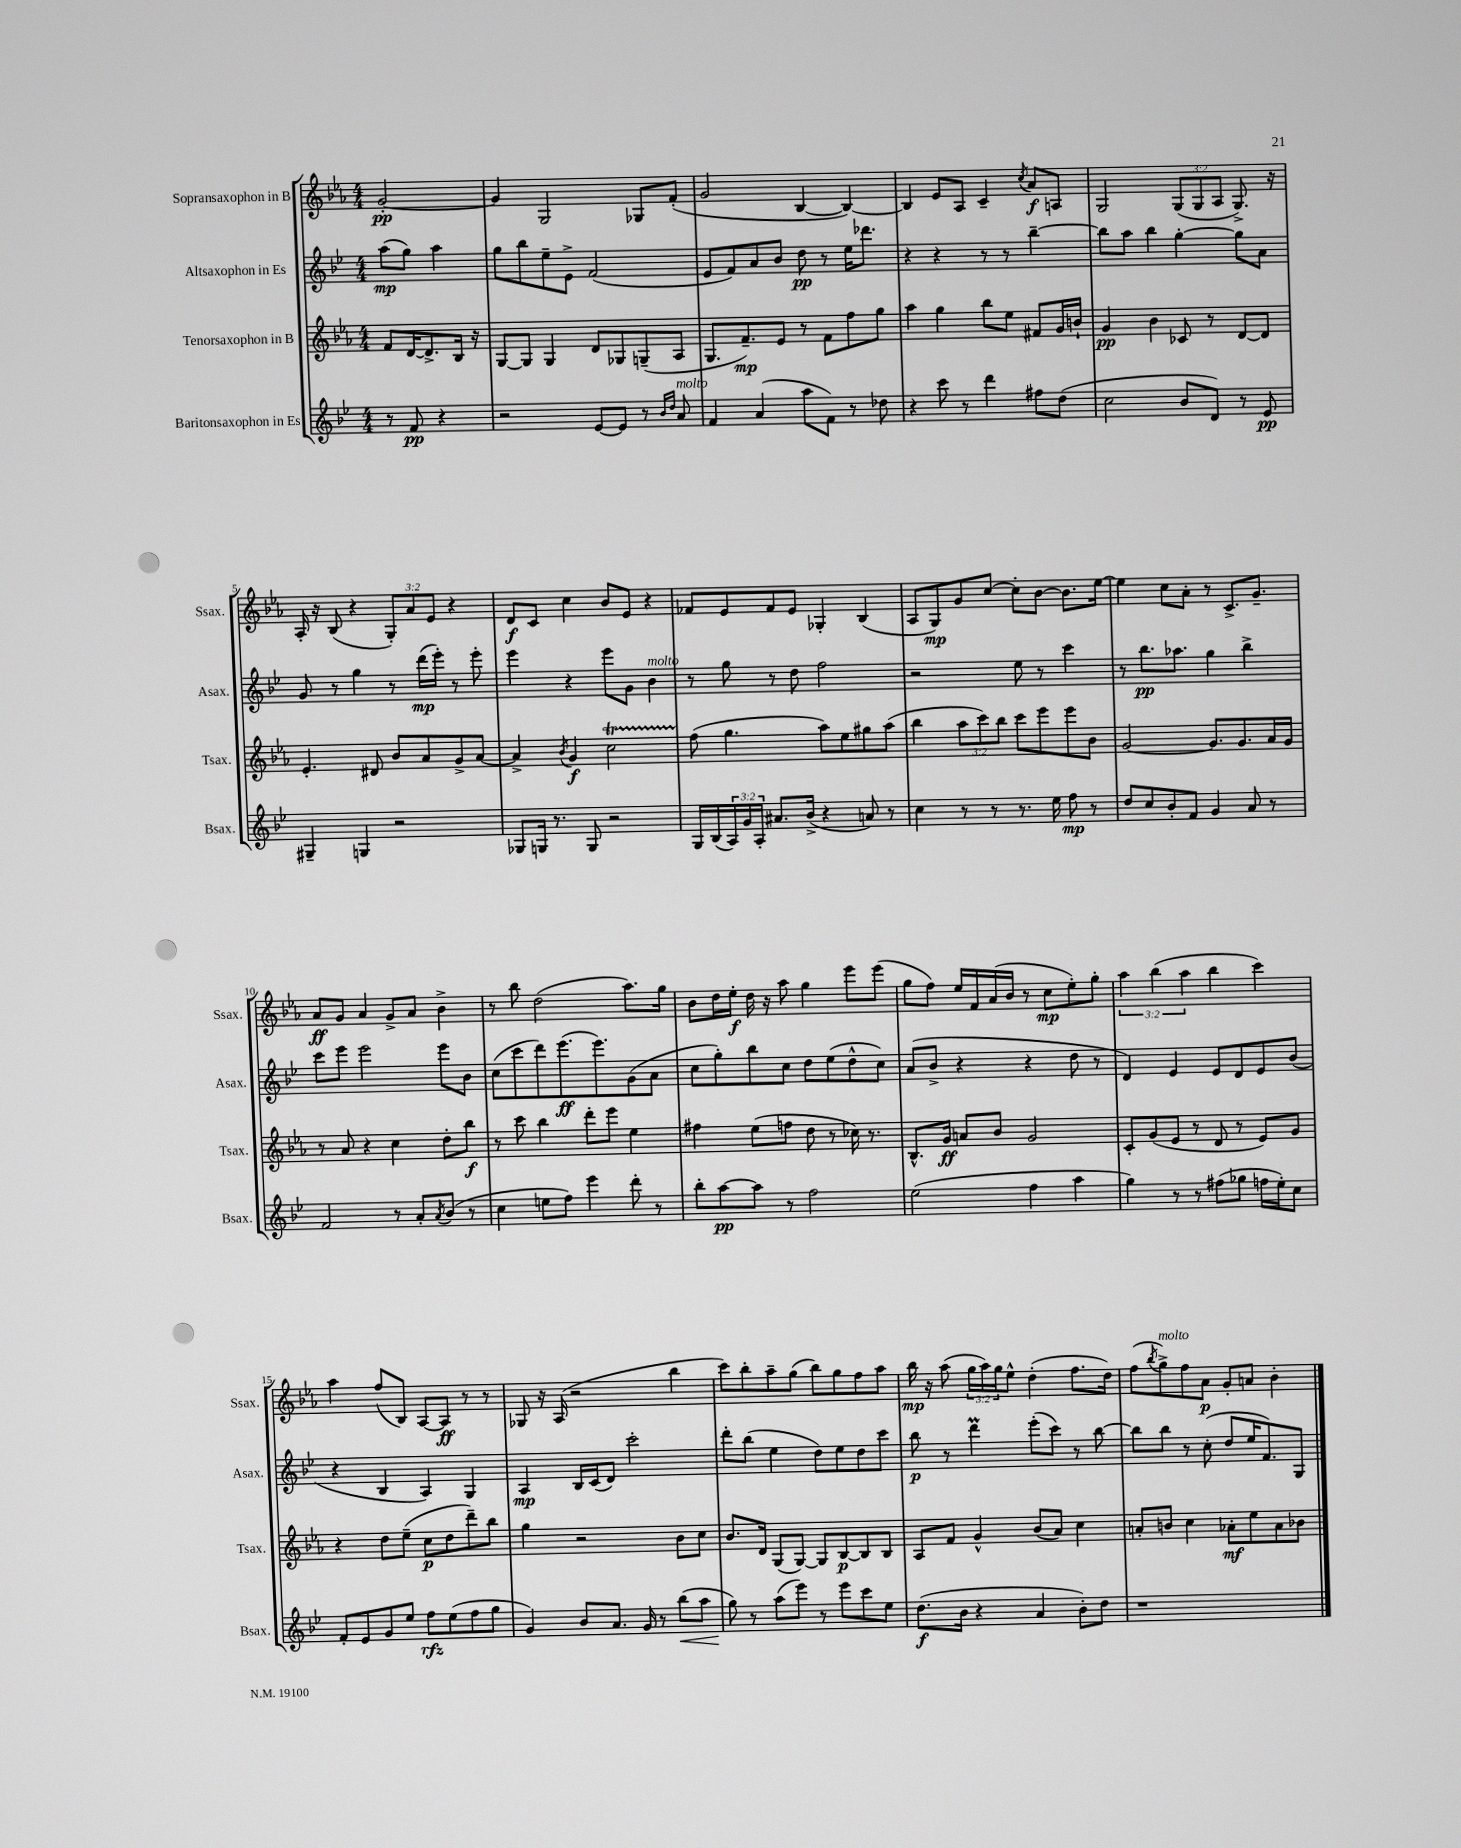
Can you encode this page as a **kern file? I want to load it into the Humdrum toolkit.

**kern	**dynam	**kern	**dynam	**kern	**dynam	**kern	**dynam
*part4	*part4	*part3	*part3	*part2	*part2	*part1	*part1
*staff4	*staff4	*staff3	*staff3	*staff2	*staff2	*staff1	*staff1
*I"Baritonsaxophon in Es	*	*I"Tenorsaxophon in B	*	*I"Altsaxophon in Es	*	*I"Sopransaxophon in B	*
*I'Bsax.	*	*I'Tsax.	*	*I'Asax.	*	*I'Ssax.	*
*clefG2	*	*clefG2	*	*clefG2	*	*clefG2	*
*k[b-e-]	*	*k[b-e-a-]	*	*k[b-e-]	*	*k[b-e-a-]	*
*M4/4	*	*M4/4	*	*M4/4	*	*M4/4	*
=	=	=	=	=	=	=	=
8r	.	8f/L	.	(8aa\L	mp	[2g'/	pp
8f/	pp	[16d/K	.	8gg\J)	.	.	.
.	.	8.d^/]	.	.	.	.	.
4r	.	.	.	4aa\	.	.	.
.	.	16B-/Jk	.	.	.	.	.
.	.	16r	.	.	.	.	.
=1	=1	=1	=1	=1	=1	=1	=1
2r	.	[8G/L	.	8gg\L	.	4g/]	.
.	.	8G/J]	.	8bb-\	.	.	.
.	.	4G/	.	8ee-~\	.	2G/	.
.	.	.	.	8e-^\J	.	.	.
[8e-/L	.	8d/L	.	(2f/	.	.	.
8e-/J]	.	8G-X/	.	.	.	.	.
8r	.	(8Gn~/	.	.	.	8G-X/L	.
16qqb-/LL	.	.	.	.	.	.	.
16qqdd/JJ	.	.	.	.	.	.	.
!LO:TX:a:i:t=molto	!	!	!	!	!	!	!
8a/	.	8A-/J	.	.	.	(8f'/J	.
=2	=2	=2	=2	=2	=2	=2	=2
4f/	.	8.G/L	.	8e-/L	.	2g/	.
.	.	.	.	8f/)	.	.	.
.	.	8.f~/)	mp	.	.	.	.
(4a/	.	.	.	8a/	.	.	.
.	.	8e-/J	.	8b-/J	.	.	.
8aa\L	.	8r	.	8dd\	pp	[4B-/	.
8f\J)	.	8f\L	.	8r	.	.	.
8r	.	8ff\	.	16ee-\KL	.	4B-/_)	.
.	.	.	.	8.ddd-X\J	.	.	.
8dd-X\	.	8gg\J	.	.	.	.	.
=3	=3	=3	=3	=3	=3	=3	=3
4r	.	4aa-\	.	4r	.	4B-/]	.
8ccc\	.	4gg\	.	4r	.	8e-/L	.
8r	.	.	.	.	.	8A-/J	.
4ddd\	.	8bb-\L	.	8r	.	4c~/	.
.	.	8ee-\J	.	8r	.	.	.
.	.	.	.	.	.	8qcc/	.
8ff#X\L	.	8f#X/L	.	[4bb-~\	.	8a-/L	f
(8dd\J	.	16g/L	.	.	.	8An/J	.
.	.	16bn`/JJ	.	.	.	.	.
=4	=4	=4	=4	=4	=4	=4	=4
2cc\	.	4g/	pp	8bb-\L]	.	2G/	.
.	.	.	.	8aa\J	.	.	.
.	.	4b-\	.	4bb-\	.	.	.
8b-/L	.	8c-X/	.	[4gg'\	.	(12G/L	.
.	.	.	.	.	.	12G/	.
8d/J)	.	8r	.	.	.	.	.
.	.	.	.	.	.	12A-/J	.
8r	.	[8d/L	.	8gg\L]	.	8.G^/)	.
8e-/	pp	8d/J]	.	8a\J	.	.	.
.	.	.	.	.	.	16r	.
!!LO:LB:g=z
=5	=5	=5	=5	=5	=5	=5	=5
4G#X~/	.	4.e-'/	.	8g/	.	16A-'/	.
.	.	.	.	.	.	16r	.
.	.	.	.	8r	.	(8B-/	.
4Gn/	.	.	.	4gg\	.	4r	.
.	.	8d#X/	.	.	.	.	.
2r	.	8b-/L	.	8r	.	12G'/L)	.
.	.	.	.	.	.	12a-/	.
.	.	8a-/	.	(16ddd\LL	mp	.	.
.	.	.	.	.	.	12e-/J	.
.	.	.	.	16eee-'\JJ)	.	.	.
.	.	8g^/	.	8r	.	4r	.
.	.	[8a-/J	.	8eee-'\	.	.	.
=6	=6	=6	=6	=6	=6	=6	=6
8G-X/L	.	4a-^/]	.	4eee-\	.	8d/L	f
16Gn/Jk	.	.	.	.	.	8c/J	.
8.r	.	.	.	.	.	.	.
.	.	8qb-/	.	.	.	.	.
.	.	4g/	f	4r	.	4cc\	.
8G/	.	.	.	.	.	.	.
2r	.	2ccT\	.	8eee-\L	.	8b-/L	.
.	.	.	.	8g\J	.	8e-/J	.
!	!	!	!	!LO:TX:a:i:t=molto	!	!	!
.	.	.	.	4b-\	.	4r	.
=7	=7	=7	=7	=7	=7	=7	=7
16G/LL	.	(8ff\	.	8r	.	8f-X/L	.
(16B-/	.	.	.	.	.	.	.
24A/)	.	4.gg\	.	8gg\	.	8e-/	.
24g/	.	.	.	.	.	.	.
24A'/JJ	.	.	.	.	.	.	.
8.a#X/L	.	.	.	8r	.	8f-/	.
.	.	.	.	8dd\	.	8e-/J	.
(16b-^/Jk	.	.	.	.	.	.	.
4r	.	8aa-\L)	.	2ff\	.	4G-X'/	.
.	.	8ee-\	.	.	.	.	.
8an/)	.	8gg#X\	.	.	.	(4B-/	.
8r	.	(8aa-\J	.	.	.	.	.
=8	=8	=8	=8	=8	=8	=8	=8
4cc\	.	4bb-\	.	2r	.	8A-/L	.
.	.	.	.	.	.	8G/)	mp
8r	.	12aa-\L	.	.	.	8g/	.
.	.	12ccc\)	.	.	.	.	.
8r	.	.	.	.	.	[8cc/J	.
.	.	12bb-\J	.	.	.	.	.
8.r	.	8ccc\L	.	8ee-\	.	8cc'\L]	.
.	.	8eee-\	.	8r	.	[8b-\J	.
16ee-\	.	.	.	.	.	.	.
8ff\	mp	8eee-\	.	4ccc\	.	8.b-\L]	.
8r	.	8b-\J	.	.	.	.	.
.	.	.	.	.	.	[16ee-\Jk	.
=9	=9	=9	=9	=9	=9	=9	=9
8dd/L	.	[2g/	.	8r	.	4ee-\]	.
8cc/	.	.	.	8.bb-\L	pp	.	.
8b-'/	.	.	.	.	.	8cc\L	.
.	.	.	.	8.aa-X\J	.	.	.
8f/J	.	.	.	.	.	8a-'\J	.
4g/	.	8.g/L]	.	4gg\	.	8r	.
.	.	.	.	.	.	8.c^/L	.
.	.	8.g/	.	.	.	.	.
8a/	.	.	.	4bb-^\	.	.	.
.	.	.	.	.	.	8.g~/J	.
8r	.	16a-/L	.	.	.	.	.
.	.	16g/JJ	.	.	.	.	.
!!LO:LB:g=z
=10	=10	=10	=10	=10	=10	=10	=10
2f/	.	8r	.	8ccc\L	.	8a-/L	ff
.	.	8a-/	.	8eee-\J	.	8g/J	.
.	.	4r	.	2eee-\	.	4a-/	.
8r	.	4cc\	.	.	.	8g^/L	.
8a'/L	.	.	.	.	.	8a-/J	.
8qa/	.	.	.	.	.	.	.
(8b-/J	.	8dd'\L	.	8eee-\L	.	4b-^\	.
8r	.	8bb-\J	f	8b-\J	.	.	.
=11	=11	=11	=11	=11	=11	=11	=11
4cc\	.	8r	.	(8cc\L	.	8r	.
.	.	8ccc\	.	8ccc\	.	8bb-\	.
8een\L	.	4bb-\	.	8ddd\)	.	(2dd\	.
8ff\J)	.	.	.	(8.eee-\	ff	.	.
4eee-\	.	8ddd'\L	.	.	.	.	.
.	.	.	.	8.eee-\)	.	.	.
.	.	8eee-\J	.	.	.	.	.
8ddd'\	.	4ee-\	.	(8g\	.	8.aa-\L)	.
8r	.	.	.	8a\J	.	.	.
.	.	.	.	.	.	16gg\Jk	.
=12	=12	=12	=12	=12	=12	=12	=12
8bb-'\L	.	4ff#X\	.	8cc\L	.	8b-\L	.
[8aa\	pp	.	.	8gg'\)	.	16dd\L	.
.	.	.	.	.	.	16ee-'\JJ	f
8aa\J]	.	(8ee-\L	.	8bb-\	.	16dd\	.
.	.	.	.	.	.	16r	.
8r	.	8ffn\J	.	8cc\J	.	8aa-\	.
2ff\	.	8dd\	.	8dd\L	.	4gg\	.
.	.	8r	.	(8ee-\	.	.	.
.	.	16cc-X\)	.	8dd^^\	.	8eee-\L	.
.	.	8.r	.	.	.	.	.
.	.	.	.	8cc\J)	.	(8eee-\J	.
=13	=13	=13	=13	=13	=13	=13	=13
(2ee-\	.	8.B-^^/L	.	(8a/L	.	8gg\L	.
.	.	.	.	8b-^/J	.	8ff\J)	.
.	.	16g/Jk	ff	.	.	.	.
.	.	8an/L	.	4r	.	16ee-/LL	.
.	.	.	.	.	.	16f/	.
.	.	8b-/J	.	.	.	(16a-/	.
.	.	.	.	.	.	16b-/JJ	.
4ff\	.	2g/	.	4r	.	8r	.
.	.	.	.	.	.	8cc\L	mp
4aa\	.	.	.	8dd\	.	8ee-'\)	.
.	.	.	.	8r	.	8gg'\J	.
=14	=14	=14	=14	=14	=14	=14	=14
4gg\)	.	8c'/L	.	4d/)	.	6aa-\	.
.	.	(8g/	.	.	.	.	.
.	.	.	.	.	.	(6bb-\	.
8r	.	8e-/J	.	4e-/	.	.	.
.	.	.	.	.	.	6aa-\	.
8r	.	8r	.	.	.	.	.
(8ff#X\L	.	8d/	.	8e-/L	.	4bb-\	.
8gg-X\J	.	8r	.	8d/	.	.	.
16ffn\LL	.	8e-/L)	.	8e-/	.	4ccc\)	.
16ee-'\J)	.	.	.	.	.	.	.
8cc\J	.	8g/J	.	(8b-/J	.	.	.
!!LO:LB:g=z
=15	=15	=15	=15	=15	=15	=15	=15
8f'/L	.	4r	.	4r	.	4aa-\	.
8e-/	.	.	.	.	.	.	.
8g/	.	8dd\L	.	4B-/	.	(8ff/L	.
8ee-/J	.	(8ee-~\J	.	.	.	8B-/J)	.
8ff\L	rfz	8cc\L	p	4A/)	.	[8A-/L	.
(8ee-\	.	8dd\	.	.	.	8A-/J]	ff
8ff\	.	8ddd~\)	.	4G/	.	8r	.
8gg\J	.	8bb-\J	.	.	.	8r	.
=16	=16	=16	=16	=16	=16	=16	=16
4g/)	.	4gg\	.	4A/	mp	8G-X/	.
.	.	.	.	.	.	16r	.
.	.	.	.	.	.	(16A-/	.
8b-/L	.	2r	.	16B-/LL	.	2r	.
.	.	.	.	(16c/J	.	.	.
8.a/J	.	.	.	8d/J)	.	.	.
.	.	.	.	2ccc'\	.	.	.
16g/	.	.	.	.	.	.	.
8r	.	.	.	.	.	.	.
!	!LO:HP:b	!	!	!	!	!	!
(8bb-\L	<	8b-\L	.	.	.	4bb-\	.
8aa\J	.	8cc\J	.	.	.	.	.
=17	=17	=17	=17	=17	=17	=17	=17
8gg\)	.	8.b-/L	.	8ddd'\L	.	8ccc\L)	.
8r	[	.	.	(8bb-\J	.	8bb-'\	.
.	.	16d/Jk	.	.	.	.	.
(8aa\L	.	(8G/L	.	4ee-\	.	8aa-~\	.
8eee-\J)	.	[8G/J)	.	.	.	(8gg\J	.
8r	.	8G/L]	.	8dd\L)	.	8bb-\L)	.
8eee-\L	.	[8B-/	p	8ee-\	.	8gg\	.
8ccc\	.	8B-/]	.	8dd\	.	8ff\	.
8ee-\J	.	8B-/J	.	8ccc\J	.	8aa-\J	.
=18	=18	=18	=18	=18	=18	=18	=18
(8.dd\L	f	8A-/L	.	8bb-\	p	16bb-\	mp
.	.	.	.	.	.	16r	.
.	.	8f/J	.	8r	.	(8aa-\	.
16b-\Jk	.	.	.	.	.	.	.
4r	.	4g^^/	.	4dddm\	.	24gg\LL	.
.	.	.	.	.	.	24aa-\)	.
.	.	.	.	.	.	24gg\J	.
.	.	.	.	.	.	8ee-^^\J	.
4a/	.	(8b-/L	.	(8eee-'\L	.	(4dd'\	.
.	.	8a-/J)	.	8ccc\J)	.	.	.
8b-'\L)	.	4cc\	.	8r	.	8.ff\L	.
8dd\J	.	.	.	[8bb-\	.	.	.
.	.	.	.	.	.	16dd\Jk)	.
=19	=19	=19	=19	=19	=19	=19	=19
1r	.	8an'/L	.	8bb-\L]	.	(8ff\L	.
.	.	.	.	.	.	8qbb-/	.
!	!	!	!	!	!	!LO:TX:a:i:t=molto	!
.	.	8bn/J	.	8bb-\J	.	8gg^\)	.
.	.	4cc\	.	8r	.	8ff\	.
.	.	.	.	(8cc'\	.	8a-\J	p
.	.	8a-X'\L	mf	8dd/L	.	8g'/L	.
.	.	8ee-\	.	16ee-/K	.	8an/J	.
.	.	.	.	8.f/)	.	.	.
.	.	8a-\	.	.	.	4b-'\	.
.	.	8b-X\J	.	8G/J	.	.	.
==	==	==	==	==	==	==	==
*-	*-	*-	*-	*-	*-	*-	*-
